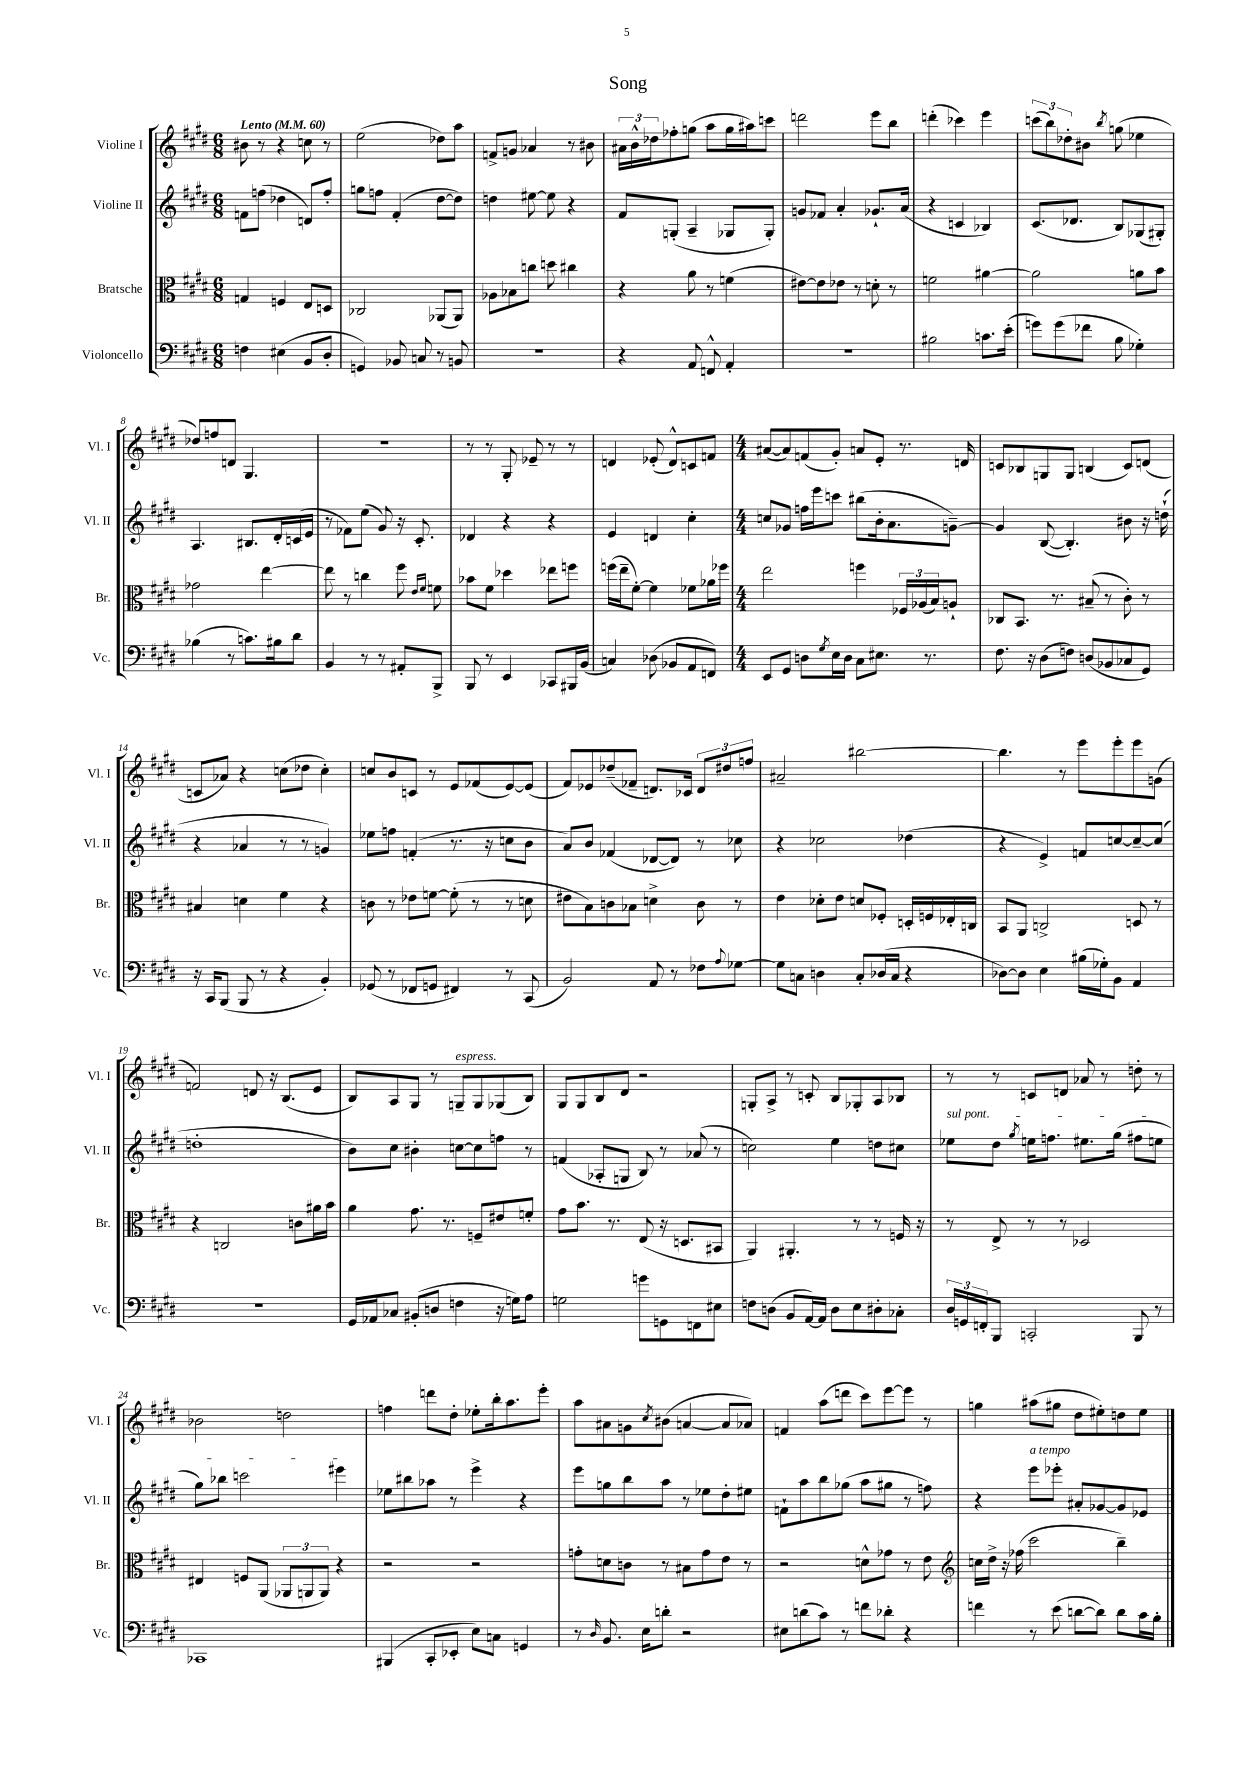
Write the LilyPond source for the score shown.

\header { title = "Song" }
<<
\new StaffGroup <<
\new Staff = "s0" \with { instrumentName = "Violine I" shortInstrumentName = "Vl. I" } {
    \clef treble \key e \major \numericTimeSignature \time 6/8 \tempo "Lento" 4 = 60
    bis'8 r8 r4 c''8 r8 |
    e''2( des''8) a''8 |
    f'8-> g'8 aes'4 r8 bis'8 |
    \tuplet 3/2 { ais'16 b'16-^ des''16 } fes''8-. g''8( a''8 g''16 ais''16) c'''8 |
    d'''2 e'''8 b''8 |
    d'''4-.( ces'''4) e'''4 |
    \tuplet 3/2 { c'''8( b''8) des''8-. } bis'8 \acciaccatura { b''8 } g''8( ees''4 |
    des''8) f''8 d'8 gis4. |
    R2. |
    r8 r8 gis8-. ees'8-- r8 r8 |
    d'4 ees'8-.( d'8-^) c'8 f'8 |
    \numericTimeSignature \time 4/4 ais'8~( ais'8) f'8( gis'8-.) a'8 e'8-. r8. d'16 |
    c'8 bes8 g8 g8 b4( c'8) d'8( |
    c'8 aes'8) r4 c''8( des''8 c''4-.) |
    c''8 b'8 c'8 r8 e'8 fes'8( e'8~) e'8( |
    fis'8) ees'8 des''8--( fes'8-- d'8.) ces'16 \tuplet 3/2 { d'8 dis''8 f''8 } |
    ais'2-- bis''2~ |
    bis''4. r8 e'''8 e'''8-. e'''8 g'8( |
    f'2) d'8 r16 b8.( e'8 |
    b8) a8 gis8 r8 g8--^\markup { \italic "espress." } g8 ges8( b8) |
    gis8 gis8 b8 dis'8 r2 |
    g8-. a8-> r8 c'8-. b8 ges8-. a8 bes8 |
    r8 r8 c'8 d'8 aes'8 r8 d''8-. r8 |
    bes'2 d''2 |
    f''4 d'''8 dis''8-. ees''8-. b''16-. a''8. e'''8-. |
    a''8 ais'8 g'8 \acciaccatura { cis''8 } bis'8( a'4~ a'8 aes'8) |
    f'4 a''8( d'''8 cis'''8) e'''8~ e'''8 r8 |
    g''4 ais''8( gis''8 dis''8 eis''8-.) d''8 eis''8 \bar "|." |
}
\new Staff = "s1" \with { instrumentName = "Violine II" shortInstrumentName = "Vl. II" } {
    \clef treble \key e \major \numericTimeSignature \time 6/8
    f'8 f''8( des''4 d'8) f''8-. |
    g''8 f''8 fis'4-.( dis''8~ dis''8) |
    d''4 eis''8~ eis''8 r4 |
    fis'8 g8-.( a4-- ges8 ges8-.) |
    g'8 fes'8 a'4-. ges'8.-! a'16( |
    r4 c'4 bes4) |
    cis'8.( des'8. b8) ges8( gis8-.) |
    a4. bis8. dis'16-. c'16( e'16 |
    r8 fes'8) e''8( gis'8) r16 cis'8.-. |
    des'4 r4 r4 |
    e'4 d'4 cis''4-. |
    \numericTimeSignature \time 4/4 c''8 ges'8 f''16 e'''16 c'''8 bis''8( b'16-. a'8. g'8~--) |
    g'4 b8~( b4.-.) bis'8 r16 d''16-!( |
    r4 aes'4 r8 r8 g'4) |
    ees''8 f''8 f'4-.( r8. r16 c''8 b'8 |
    a'8) b'8 fes'4( des'8~ des'8) r8 ces''8 |
    r4 ces''2 des''4( |
    r4 e'4->) f'8 c''8~ c''8~-- c''8( |
    d''1-. |
    b'8) cis''8 bis'4-. c''8~ c''8 f''8 r8 |
    f'4( aes8-. g8 b8) r8 aes'8( r8 |
    c''2) e''4 d''8 cis''8 |
    \once \override TextSpanner.bound-details.left.text = \markup { \italic "sul pont." } ees''8\startTextSpan dis''8 \acciaccatura { gis''8 } e''16 f''8. eis''8. gis''16( fis''8 e''8 |
    gis''8) bes''8 c'''2 eis'''4\stopTextSpan |
    ees''8 bis''8 aes''8 r8 e'''4-> r4 |
    e'''8 g''8 b''8 a''8 r8 ees''8 dis''8-. eis''8 |
    f'8-! a''8 b''8 ges''8( a''8 gis''8 r8 f''8) |
    r4 e'''8^\markup { \italic "a tempo" } ees'''8-. ais'8-. ges'8~ ges'8 ees'8 \bar "|." |
}
\new Staff = "s2" \with { instrumentName = "Bratsche" shortInstrumentName = "Br." } {
    \clef alto \key e \major \numericTimeSignature \time 6/8
    g4 f4 e8 d8 |
    ces2 aes,8( aes,8) |
    aes8 bes8 c''8 d''8 cis''4 |
    r4 a'8 r8 f'4( |
    eis'8~) eis'8 ees'8 r8 d'8-. r8 |
    f'2 ais'4~ |
    ais'2 a'8 b'8 |
    ges'2 e''4~ |
    e''8 r8 c''4 fis''8 \grace { e'16 fis'16 } f'8 |
    bes'8 fis'8 des''4 ees''8 f''8 |
    f''16( e''16-- fis'8~-.) fis'4 fes'8 aes'16 fes''16 |
    \numericTimeSignature \time 4/4 e''2 f''4 \tuplet 3/2 { fes16 aes16( b16) } a8-! |
    ces8 b,8. r8. bis8--( r8 cis'8-.) r8 |
    bis4 d'4 fis'4 r4 |
    c'8 r8 ees'8 f'8~ f'8-.( r8 r8 d'8 |
    eis'8 b8) c'8 bes8 d'4-> c'8 r8 |
    e'4 des'8-. e'8 d'8 fes8-. d16-. f16 ees16-. c16 |
    b,8 a,8 c2-> d8 r8 |
    r4 c2 c'8 ais'16 b'16 |
    a'4 gis'8. r8. f8-- eis'8 f'8-. |
    gis'8 b'8. r8. e8( r16 d8. bis,8 |
    a,4) ais,4.-. r8 r8 f16 r16 |
    r8 e8-> r8 r8 des2 |
    eis4 f8 a,8( \tuplet 3/2 { aes,8 a,8 a,8) } r4 |
    r2 r2 |
    g'8-. d'8 c'8 r8 bis8 g'8 e'8 r8 |
    r2 d'8-^ ges'8 r8 e'8 |
    \clef treble c''16 dis''16-> r16 fes''16( cis'''2 b''4--) \bar "|." |
}
\new Staff = "s3" \with { instrumentName = "Violoncello" shortInstrumentName = "Vc." } {
    \clef bass \key e \major \numericTimeSignature \time 6/8
    f4 eis4( b,8 dis8-. |
    g,4) bes,8 c8 r8 b,8 |
    R2. |
    r4 a,8 f,8-^ a,4-. |
    R2. |
    bis2 c'8. e'16-.( |
    g'8) g'8( fes'8 b8 ges4-.) |
    bes4( r8 c'8.) bis16 dis'8 |
    b,4 r8 r8 ais,8-. b,,8-> |
    b,,8 r8 e,4 ces,8 bis,,16 b,16( |
    c4) des8( bes,8 a,8 f,8) |
    \numericTimeSignature \time 4/4 e,8 gis,8 d8 \acciaccatura { gis8 } e16 d16 cis8 eis8. r8. |
    fis8. r16 dis8( f8) d8( bes,8 ces8 gis,8) |
    r16 cis,16 b,,8( b,,8 r8 r4 b,4-.) |
    ges,8( r8 fes,8 g,8 fis,4) r8 cis,8( |
    b,2) a,8 r8 fes8 \appoggiatura { a8 } ges8~ |
    ges8 c8 d4 c8-. des16( c16 r4 |
    des8~) des8 e4 bis16( ges16-.) b,8 a,4 |
    r1 |
    gis,16 aes,16 ces8 bis,8-.( d8 f4 r16 g16) a8 |
    g2 g'8 g,8 f,8 eis8 |
    f8 d8( b,8 a,16~) a,16 d8 e8 dis8-. ces8-. |
    \tuplet 3/2 { dis16 g,16 f,16-. } b,,8 c,2-. b,,8 r8 |
    ces,1 |
    bis,,4( cis,8-. ees,8-. e8) c8 g,4 |
    r8 \grace { dis16 } b,8. e16 d'8-. r2 |
    eis8 d'8( cis'8) r8 f'8 des'8-. r4 |
    f'4 r8 e'8( d'8~ d'8) d'8 cis'16 b16-. \bar "|." |
}
>>
>>
